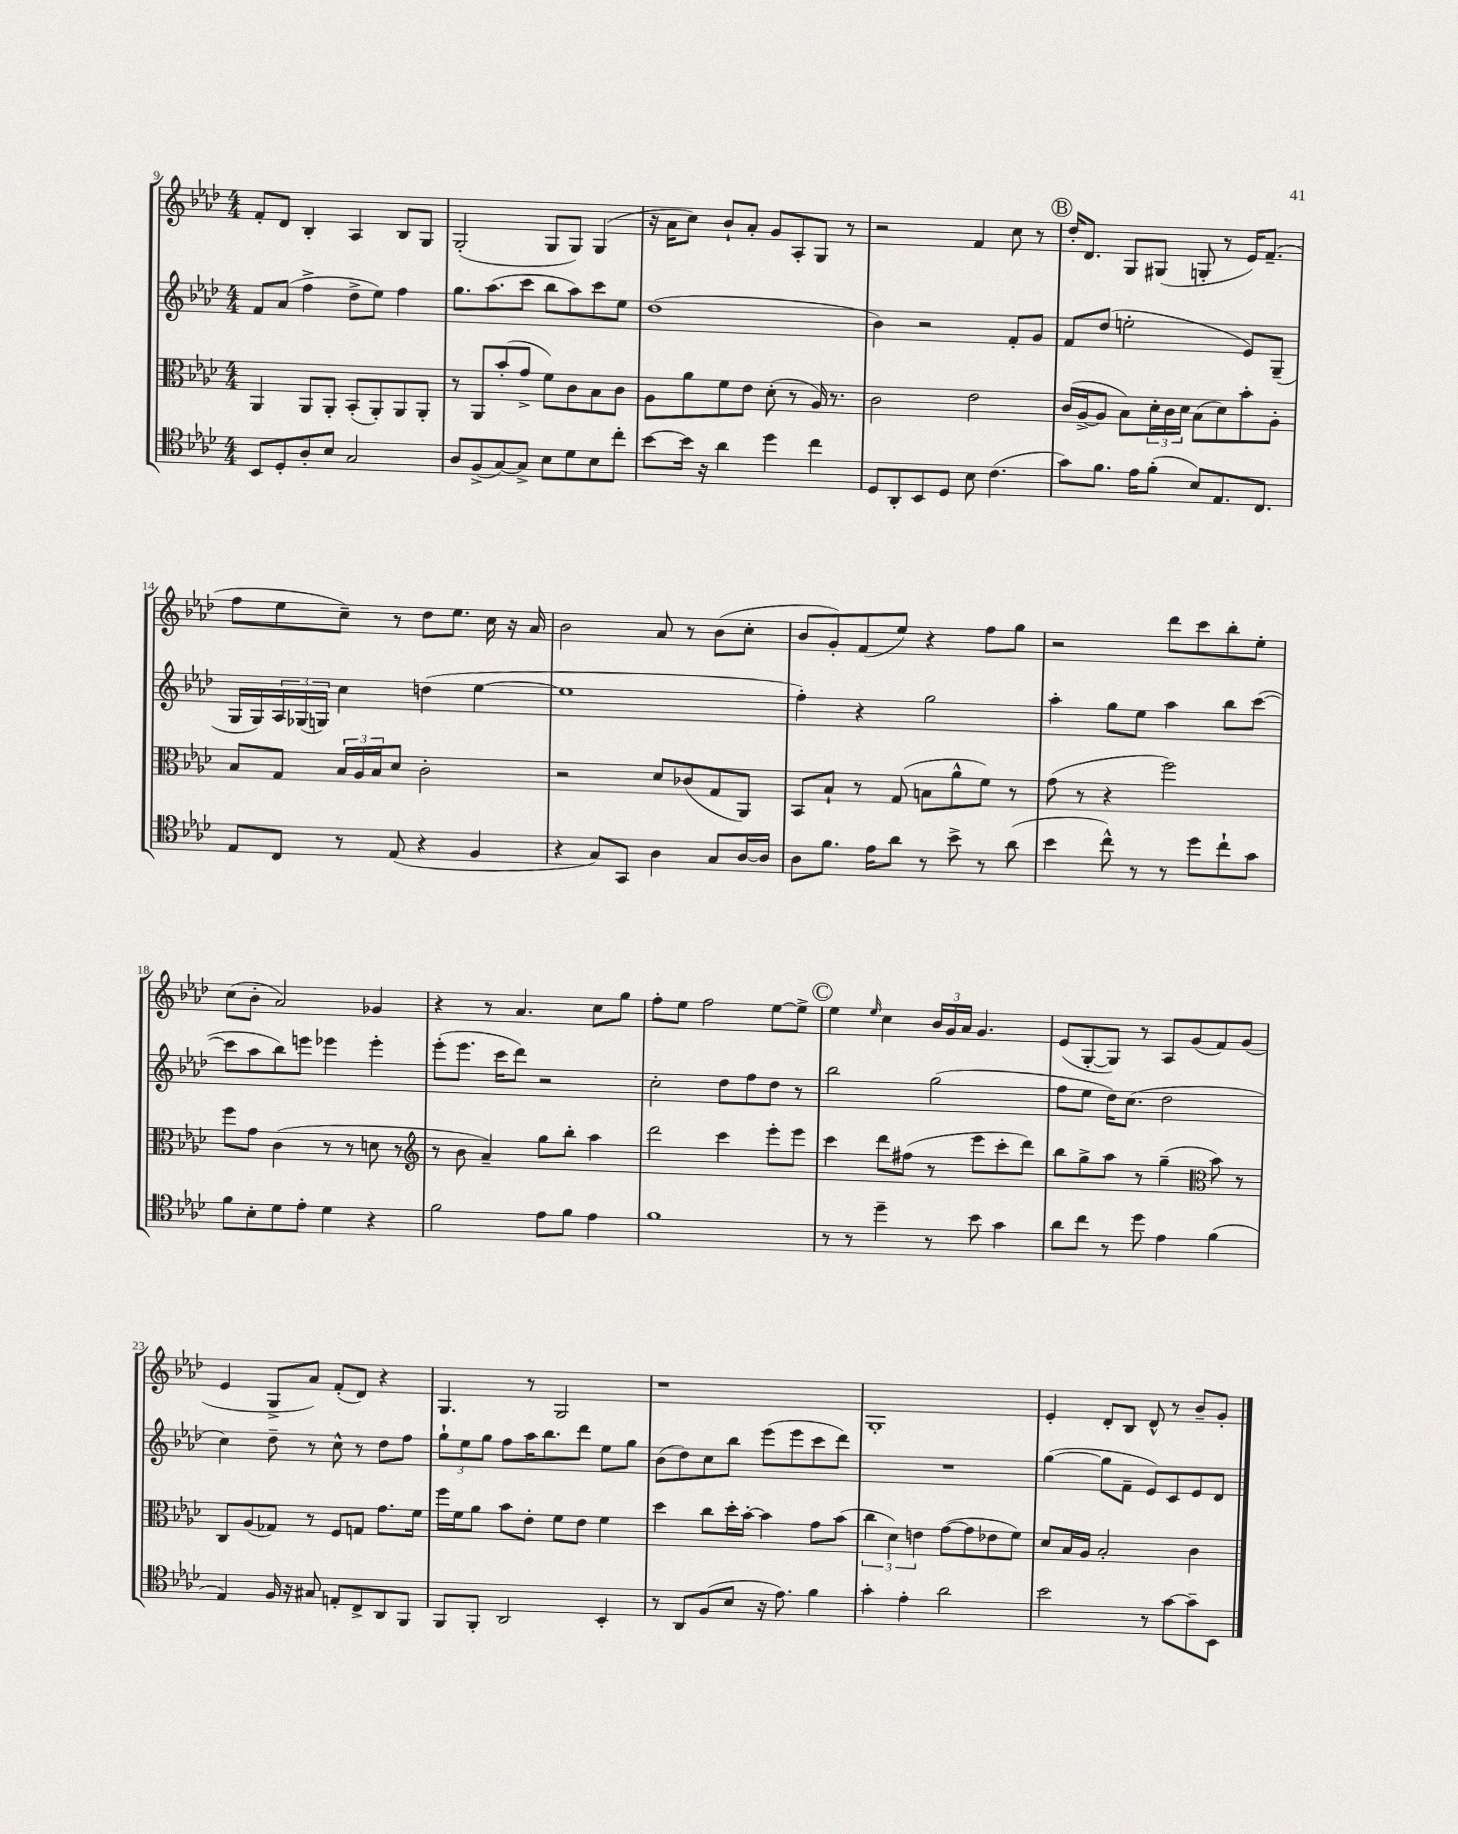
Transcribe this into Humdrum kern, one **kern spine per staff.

**kern	**kern	**kern	**kern
*staff4	*staff3	*staff2	*staff1
*clefC4	*clefC3	*clefG2	*clefG2
*k[b-e-a-d-]	*k[b-e-a-d-]	*k[b-e-a-d-]	*k[b-e-a-d-]
*M4/4	*M4/4	*M4/4	*M4/4
8BB-	4AA-	8f	8f'
8D-'	.	(8a-	8d-
8A-'	8AA-	4ff^	4B-'
8B-	8AA-'	.	.
2G	(8BB-'	8dd-^	4A-
.	8AA-')	8ee-)	.
.	8AA-	4ff	8B-
.	8AA-'	.	8G
=	=	=	=
8A-	8r	8.gg	(2G'
(8F^	8AA-	.	.
.	.	(8.aa-	.
[8G)	(8b-'	.	.
8G^]	8g^	8ccc	.
8B-	8f)	8bb-	8G
8d-	8c	8aa-)	8G)
8B-	8B-	8ccc	(4G
8cc'	8c	8ee-	.
=	=	=	=
[8b-	8A-	(1dd-	16r
.	.	.	16a-
16b-]	8a-	.	8cc)
16r	.	.	.
4a-	8f	.	8b-`
.	8e-	.	8a-'
4dd-	(8d-'	.	8g
.	8r	.	8A-'
4cc	16A-)	.	8G
.	8.r	.	.
.	.	.	8r
=	=	=	=
8D-	2c	4b-)	2r
8AA-'	.	.	.
8BB-	.	2r	.
8D-	.	.	.
8B-	2e-	.	4f
(4.c	.	.	.
.	.	8f'	8cc
.	.	8g	8r
=	=	=	=
8g)	(16c	8f	16dd-'
.	[16A-^	.	8.d-
8.f	8A-]	(8dd-	.
.	8B-)	2ee'	8G
16e-	.	.	.
(8f'	24d-'	.	(8G#
.	24c	.	.
.	24d-	.	.
8B-)	(8B-	.	8G'
8.E-	8d-)	.	8r
.	8b-'	8e-)	16e-)
8.C	.	.	(8.f~
.	8A-'	(8G~	.
=	=	=	=
8E-	8B-	16G	8ff
.	.	16G)	.
8C	8G	24A-	8ee-
.	.	(24G-	.
.	.	24G)	.
8r	24B-	4cc	8cc~)
.	24A-	.	.
.	24B-	.	.
(8E-	8d-	.	8r
4r	2c'	(4dd	8dd-
.	.	.	8.ee-
4F	.	[4ee-	.
.	.	.	16cc
.	.	.	16r
.	.	.	16a-
=	=	=	=
4r	2r	1ee-]	2b-
8G)	.	.	.
8GG	.	.	.
4A-	8d-	.	8a-
.	(8c-	.	8r
8G	8G	.	(8b-
[16A-	8AA-)	.	8cc'
16A-]	.	.	.
=	=	=	=
8A-	8BB-	4ff')	8b-
8.f	8B-`	.	8g')
.	8r	4r	(8f
16e-	.	.	.
8a-	(8G	.	8ee-)
8r	8B	2gg	4r
8b-^	8a-^^	.	.
8r	8f)	.	8ff
(8a-	8r	.	8gg
=	=	=	=
4b-	(8g	4aa-'	2r
.	8r	.	.
8cc^^)	4r	8gg	.
8r	.	8ee-	.
8r	2ff)	4aa-	8ddd-
8dd-	.	.	8ccc
8cc`	.	8bb-	8bb-'
8g	.	([8ccc	8ee-'
=	=	=	=
8f	8ff	8ccc]	(8cc
8B-'	8g	8aa-	8b-'
8d-	(4c	8bb-)	2a-)
8e-'	.	8eee	.
4d-	8r	4eee-	.
.	8r	.	.
4r	8d	4eee-'	4g-
.	8r	.	.
=	=	=	=
*	*clefG2	*	*
2f	8r	(8eee-'	4r
.	8b-	8.eee-	.
.	4a-~)	.	8r
.	.	16ccc	.
.	.	8ddd-)	4.a-
8e-	8gg	2r	.
8f	8bb-'	.	.
4e-	4aa-	.	8cc
.	.	.	8gg
=	=	=	=
1f	2ddd-	2cc'	8ff'
.	.	.	8ee-
.	.	.	2ff
.	4ccc	8dd-	.
.	.	8ff	.
.	8eee-'	8dd-	[8ee-
.	8eee-	8r	8ee-^]
=	=	=	=
8r	4ccc	2bb-	4ee-
8r	.	.	.
.	.	.	16qqee-
4dd-~	8ddd-	.	4cc
.	(8ff#	.	.
8r	8r	(2gg	24b-
.	.	.	24g
.	.	.	24a-
8b-	8eee-	.	4.g
4g	8ccc'	.	.
.	8ddd-)	.	.
=	=	=	=
8a-	8bb-	8ff	(8e-
8cc	8gg^	8ee-	[8G'
8r	8aa-	16dd-)	8G])
.	.	(8.cc	.
8dd-	8r	.	8r
4e-	(4gg~	2dd-	8A-
.	.	.	(8g
*	*clefC3	*	*
(4f	8b-)	.	8f)
.	8r	.	(8g
=	=	=	=
4E-)	8C	4cc)	4e-
.	(8A-	.	.
16F	8G-)	8dd-~	8G^
16r	.	.	.
8G#	8r	8r	8a-)
8E'	8F	8cc^^	(8f'
8C^	8G	8r	8d-)
8AA-	8.g	8dd-	4r
8FF	.	8ff	.
.	16f	.	.
=	=	=	=
8FF	16ff	12gg`	4.G
.	16f	.	.
.	.	12ee-	.
8FF'	8a-	.	.
.	.	12gg	.
2AA-	8b-	8ff	.
.	8e-'	16aa-	8r
.	.	8.bb-	.
.	8f	.	2G
.	8e-	8ddd-	.
4BB-'	4f	8ee-	.
.	.	8gg	.
=	=	=	=
8r	4dd-	(8b-	1r
8AA-	.	8dd-)	.
(8F	8cc	8cc	.
8B-	16dd-'	8bb-	.
.	[16b-'	.	.
16r	4b-]	(8eee-	.
8.e-)	.	.	.
.	.	8eee-	.
4f	8g	8ccc	.
.	(8b-	8ddd-)	.
=	=	=	=
4g'	6cc	1r	1G'
.	6d-)	.	.
4e-'	.	.	.
.	6e	.	.
2a-	([8g	.	.
.	8g]	.	.
.	8e-	.	.
.	8f)	.	.
=	=	=	=
2b-	8d-	([4gg	4e-'
.	16B-	.	.
.	16A-	.	.
.	2B-'	8gg]	8d-'
.	.	8f~	8B-
8r	.	8e-)	8d-^^
[8g	.	8c	8r
8g~]	4c	8e-	8b-~
8BB-	.	8d-	8g'
==	==	==	==
*-	*-	*-	*-
